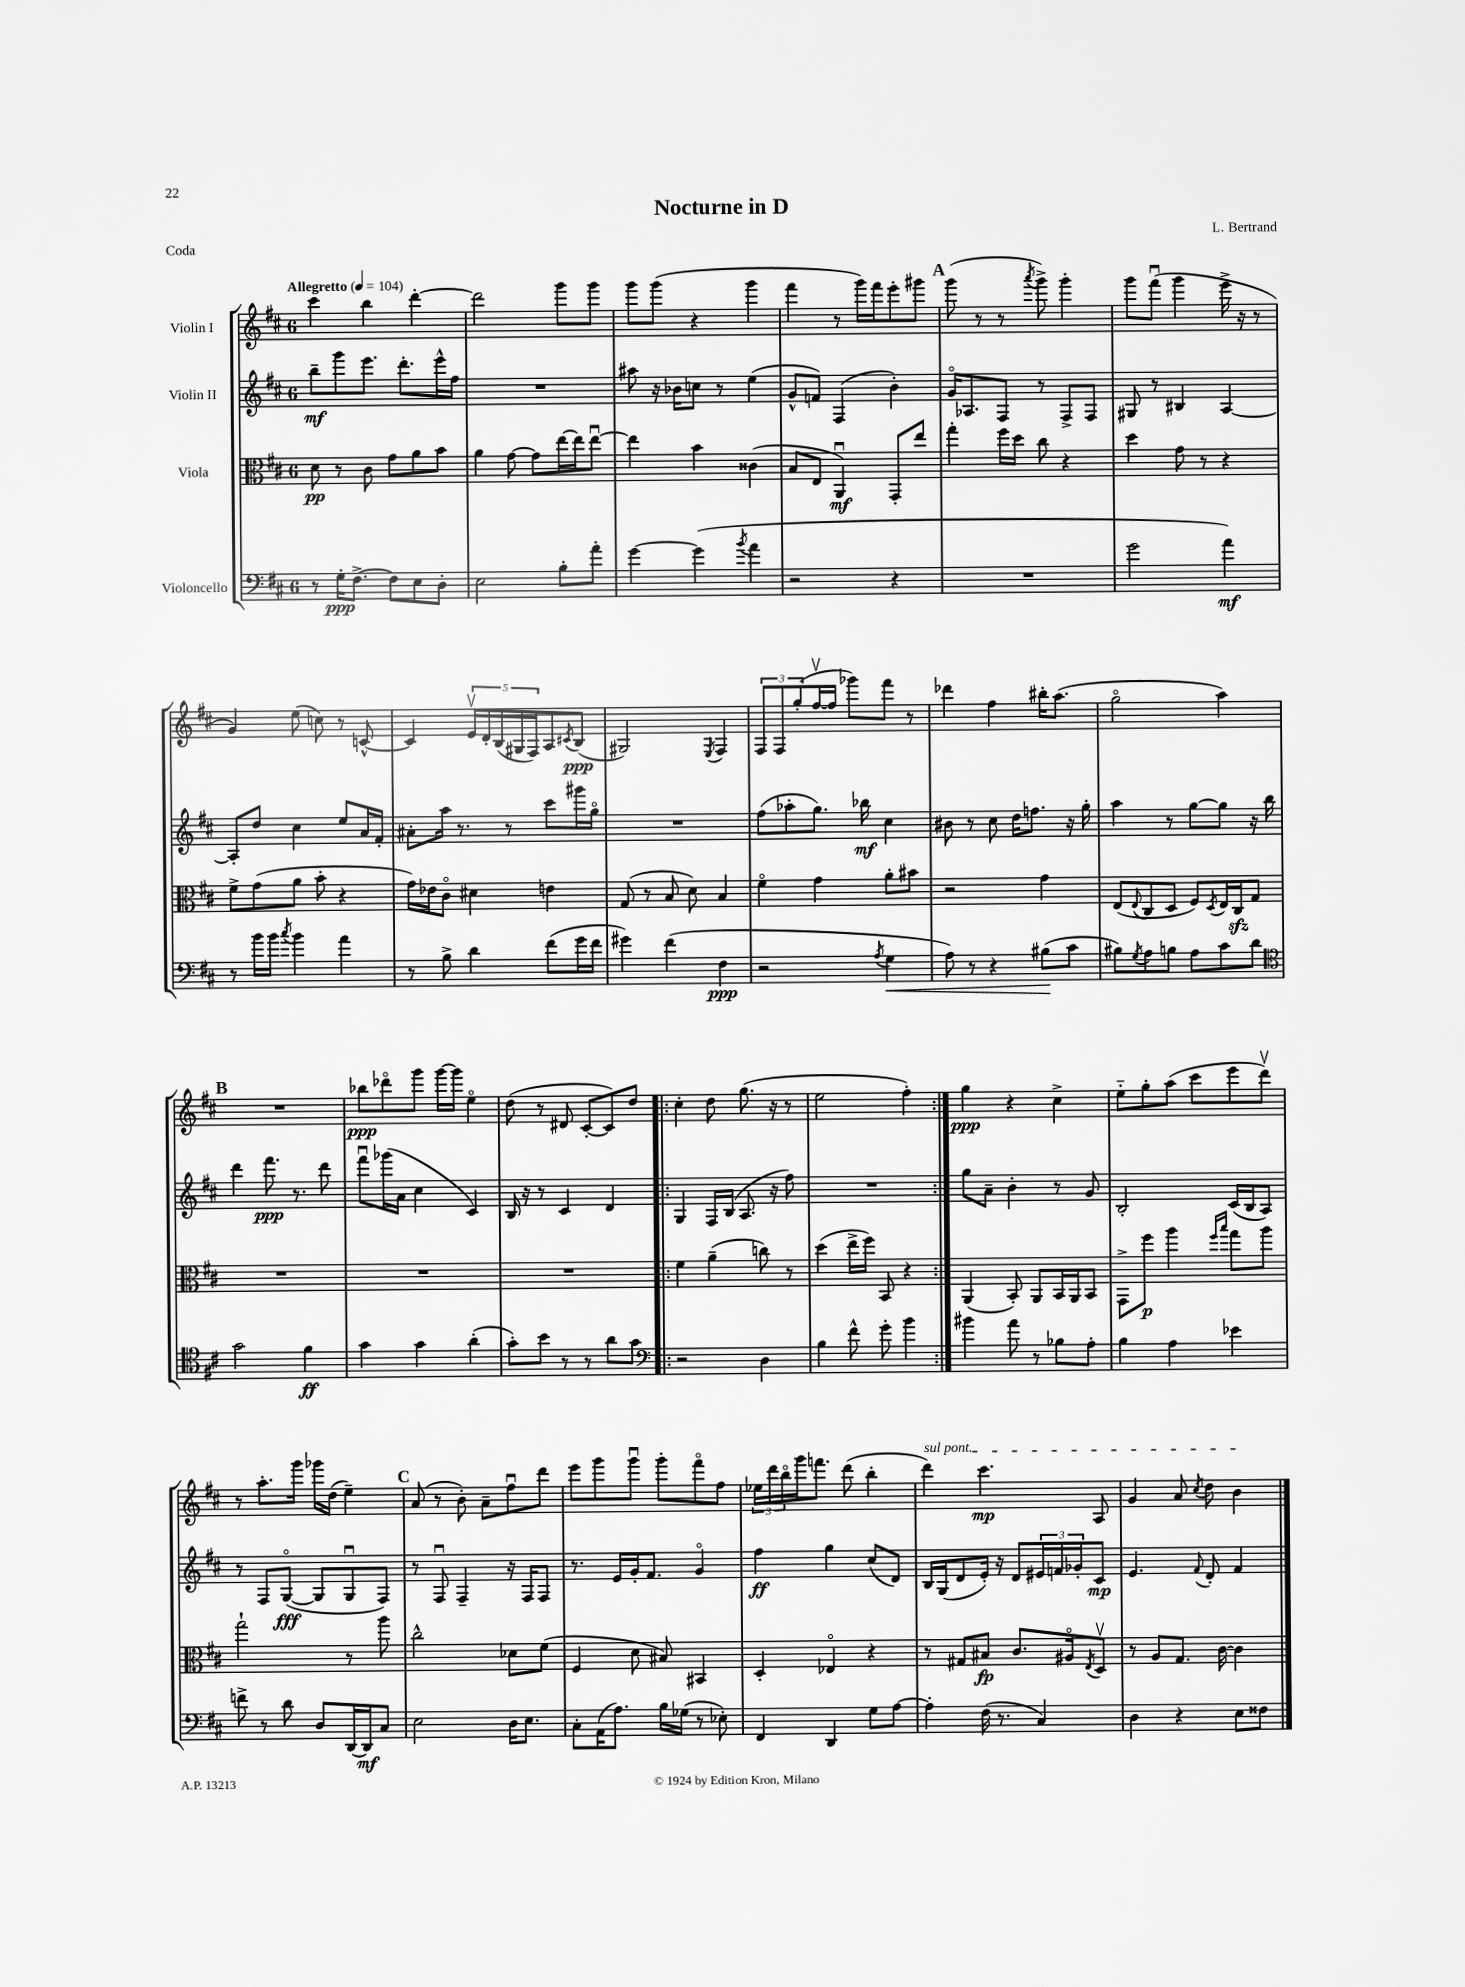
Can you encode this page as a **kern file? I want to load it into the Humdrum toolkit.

**kern	**kern	**kern	**kern
*staff4	*staff3	*staff2	*staff1
*clefF4	*clefC3	*clefG2	*clefG2
*k[f#c#]	*k[f#c#]	*k[f#c#]	*k[f#c#]
*M6/8	*M6/8	*M6/8	*M6/8
*MM104	*MM104	*MM104	*MM104
8r	8d	8bb~	4ccc#
16G'	8r	8ggg	.
[8.F#^	.	.	.
.	8c#	8.eee	4bb
8F#]	8g	.	.
.	.	8.ddd'	.
8E	8a	.	[4ddd'
8D'	8b	16eee^^	.
.	.	16ff#	.
=	=	=	=
2E	4a	2.r	2ddd]
.	[8g	.	.
.	8g]	.	.
8B'	[16ee	.	8ggg
.	16ee]	.	.
8a'	[8eeu	.	8ggg
=	=	=	=
[4g	4ee]	8aa#	8ggg
.	.	16r	(8ggg
.	.	16b-	.
(4g]	4b	8cc	4r
.	.	8r	.
8qb	.	.	.
4a	(4c##	(4ee	4ggg
=	=	=	=
2r	8B	8g^^	4fff#
.	8E	8f)	.
.	4AAu)	(4F#	8r
.	.	.	16ggg)
.	.	.	16fff#
4r	8GG'	4b')	8eee'
.	8ee	.	8ggg#
=	=	=	=
2.r	4gg'	16go	(8ggg
.	.	8.A-	.
.	.	.	8r
.	16ff#	8F#	8r
.	16dd	.	.
.	.	.	8qaaa
.	8cc#	8r	8ggg^)
.	4r	8F#^	4ggg'
.	.	8F#	.
=	=	=	=
2g	4dd	8G#	8ggg
.	.	8r	(8fff#u
.	8g	4B#	4ggg
.	8r	.	.
4a)	4r	[4A	16eee^
.	.	.	16r
.	.	.	8r
=	=	=	=
8r	8f#^	8A']	4g)
16b	(8g	8dd	.
16b	.	.	.
8qcc#	.	.	.
4b	8a	4cc#	(8ee
.	8b'	.	8cc)
4a	4r	8ee	8r
.	.	16a	[8c^^
.	.	16f#'	.
=	=	=	=
8r	16g)	8a#'	4c]
.	16e-	.	.
8B^	8c#o	16aa	.
.	.	8.r	.
4d	4d#	.	20ev
.	.	.	20d'
.	.	.	(20B
.	.	8r	.
.	.	.	20G#
.	.	.	20F#)
(8f#	4e	8ccc#	8A
.	.	.	8qc#
16g	.	16ggg#	(8B
16f#	.	16ggo	.
=	=	=	=
4g#)	(8G	2.r	2G#)
.	8r	.	.
(4f#	8B	.	.
.	8d)	.	.
.	.	.	8qE
4F#	4B	.	4F#
=	=	=	=
2r	4f#o	(8ff#	12F#
.	.	.	12F#
.	.	8aa-'	.
.	.	.	(12gg'
.	4g	8.gg)	[16ff#v
.	.	.	16ff#]
.	.	.	8ggg-)
.	.	16bb-	.
8qA	.	.	.
4G	8a'	4cc#	8fff#
.	8b#	.	8r
=	=	=	=
8A)	2r	8b#	4ddd-
8r	.	8r	.
4r	.	8cc#	4ff#
.	.	16dd	.
.	.	8.ff	.
(8B#	4g	.	16bb#'
.	.	.	(8.aa
8c#	.	16r	.
.	.	16gg'	.
=	=	=	=
8B#)	(8E	4aa	2ggo
8qG	8qqE	.	.
8A	8C#	.	.
8B	8D	8r	.
8A	8F#)	[8gg	.
.	8qD	.	.
8c#	16E	8gg]	4aa)
.	16C#	.	.
8d	8G	16r	.
.	.	16bb	.
=	=	=	=
*clefC4	*	*	*
2g	2.r	4ddd	2.r
.	.	8.fff#	.
.	.	8.r	.
4f#	.	.	.
.	.	8ddd	.
=	=	=	=
4g	2.r	8fff#u	8bb-
.	.	(16ggg-	8ddd-o
.	.	16a	.
4g	.	4cc#	8ggg
.	.	.	[16ggg
.	.	.	16ggg]
(4a'	.	4c#)	4eeo
=	=	=	=
8g')	2.r	16B	(8dd
.	.	16r	.
8b	.	8r	8r
8r	.	4c#	8d#
8r	.	.	[8c#'
8a	.	4d	8c#])
8g	.	.	8dd
=!|:	=!|:	=!|:	=!|:
*clefF4	*	*	*
2r	4f#	4G	4cc#'
.	(4a~	16F#	8dd
.	.	(16B	.
.	.	8.A	(8.gg
4D	8cc)	.	.
.	.	16r	16r
.	8r	8ff#)	8r
=	=	=	=
4B	(4dd	2.r	2ee
8f#^^	16ee^	.	.
.	16ff#)	.	.
8g'	8BB	.	.
4b	4r	.	4ff#')
=:|!	=:|!	=:|!	=:|!
4b#	(4AA	8gg	4gg
.	.	8a~	.
8a	8BB')	4b'	4r
8r	8AA	.	.
8B-	16BB	8r	4cc#^
.	16AA	.	.
8A'	8BB	8g	.
=	=	=	=
4B	8GG^	2B'	8ee'~
.	8ff#	.	8gg'
4A	4aa	.	(8aa
.	.	.	8ccc#
.	16qqff#	.	.
.	16qqbb	.	.
4e-	8gg	(16c#	8eee
.	.	16B	.
.	8aa	8A)	8dddv)
=	=	=	=
8f^	2gg`	8r	8r
8r	.	8F#	8.aa'
8d	.	([8Go	.
.	.	.	16ggg
8D	.	8G]	16ggg-
.	.	.	(16dd
[16DD	8r	8Gu	4ee~)
16DD]	.	.	.
8C#	8aa	8F#)	.
=	=	=	=
2E	2cc#^^	8r	(8a
.	.	8F#u	8r
.	.	4F#~	8b')
.	.	.	8a~
16D	8d-	16r	8ff#u
8.E	.	16F#	.
.	(8f#	8F#	8ddd
=	=	=	=
8C#'	4F#	8.r	8eee
(16AA	.	.	8ggg
8.A)	.	16e	.
.	8d	16g'	8gggu
.	.	8.f#	.
16B	8B#)	.	8ggg'
(16G-	.	.	.
8r	4BB#	4go	8fff#o
8E-')	.	.	8ff#
=	=	=	=
4FF#	4D'	4ff#	24ee-
.	.	.	24ddd
.	.	.	24bbo
.	.	.	16ggg
.	.	.	8.fff
4DD	4E-o	4gg	.
.	.	.	(8ddd
8G	4r	(8cc#	4bb'
[8A	.	8d)	.
=	=	=	=
4A']	8r	16B	4ddd)
.	.	(16G	.
.	8G#	8d	.
(16F#	8B#	16e')	4.ccc#
8.r	.	16r	.
.	8.c#	8d	.
4C#)	.	24e#	.
.	.	24f	.
.	16A#o	.	.
.	.	24g-'	.
.	8qE	.	.
.	8Dv	8c#	8A
=	=	=	=
4D	8r	4.e	4g
.	8A	.	.
4r	8.G	.	8a
.	.	8qqf#	8qcc#
.	.	8d'	8dd
.	[16c#	.	.
8E	4c#]	4f#	4b
8F##	.	.	.
==	==	==	==
*-	*-	*-	*-
